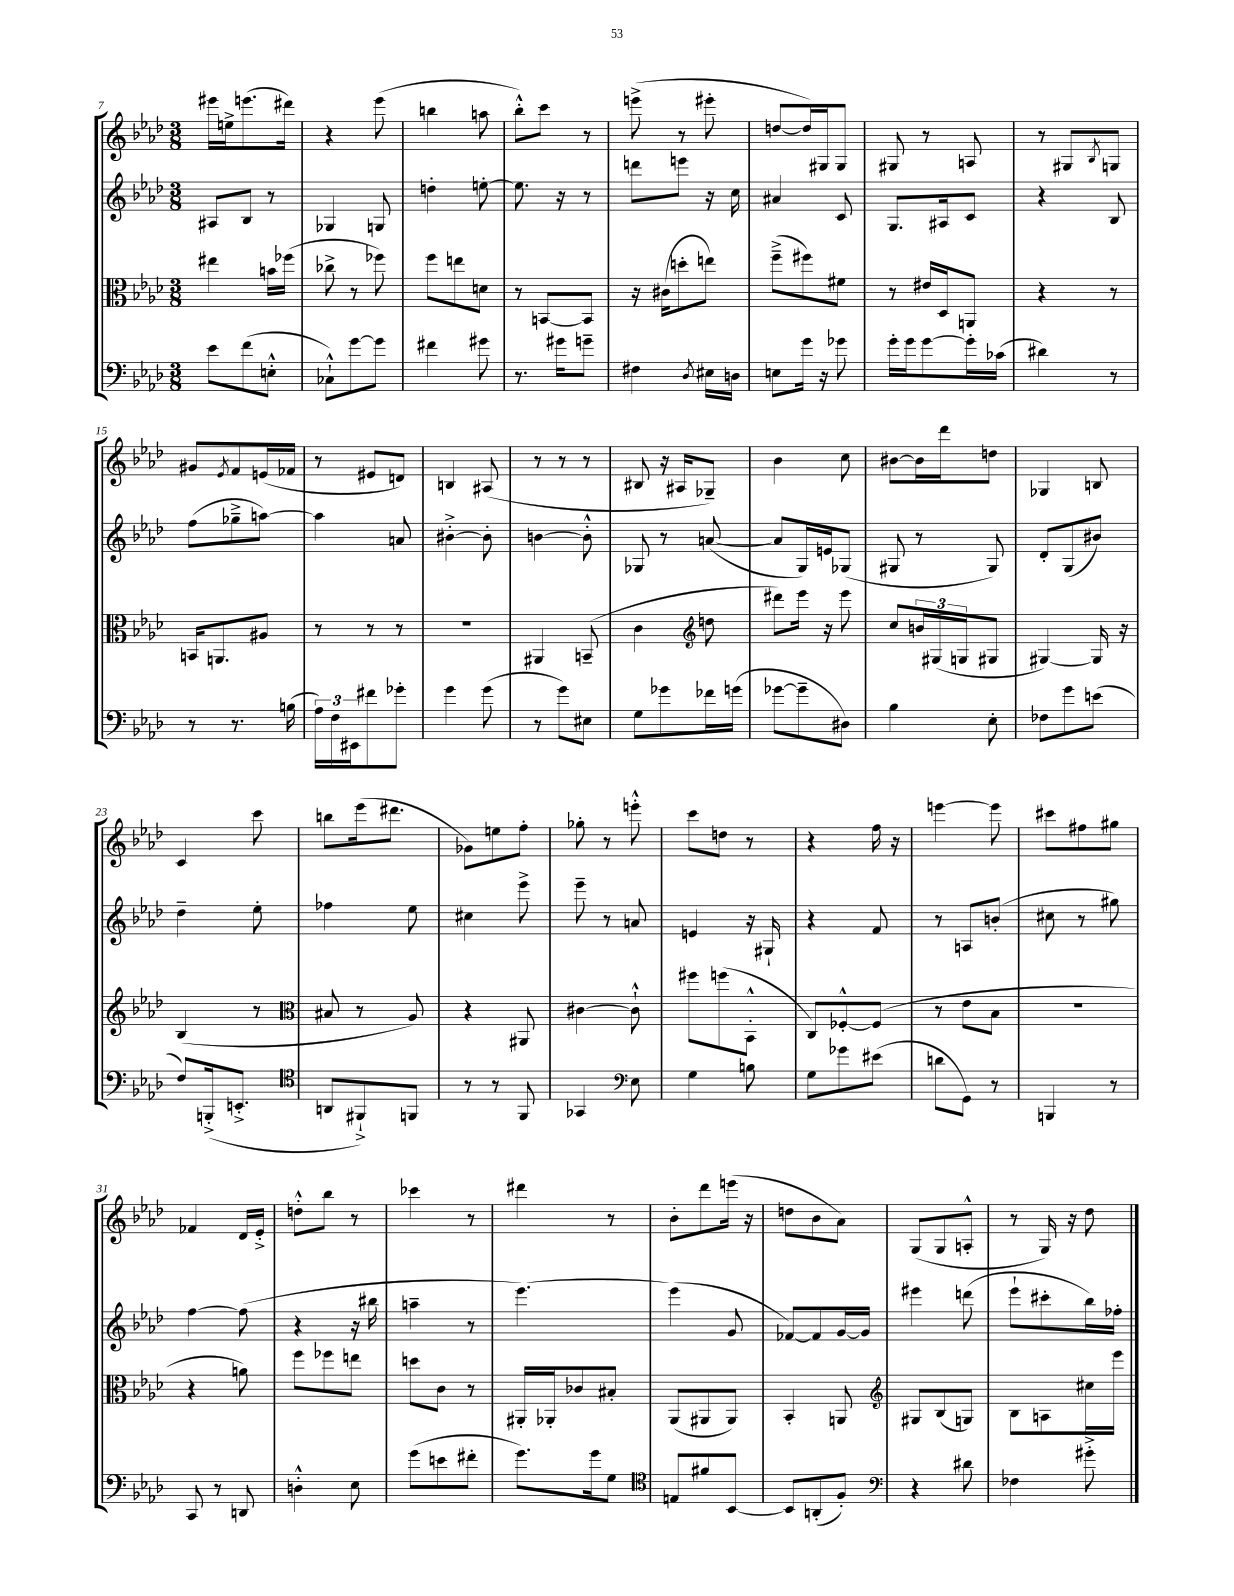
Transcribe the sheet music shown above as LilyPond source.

<<
\new StaffGroup <<
\new Staff = "s0" {
    \clef treble \key aes \major \numericTimeSignature \time 3/8
    eis'''16 e''16-> e'''8.( dis'''16) |
    r4 ees'''8( |
    b''4 a''8 |
    bes''8-.-^) c'''8 r8 |
    e'''8->( r8 eis'''8-. |
    d''8~ d''16) gis16 gis8 |
    gis8 r8 a8 |
    r8 gis8 \acciaccatura { bes8 } g8 |
    gis'8 \acciaccatura { ees'8 } f'8 e'16( fes'16 |
    r8 eis'8 d'8) |
    b4 ais8( |
    r8 r8 r8 |
    bis8 r16 ais16 ges8--) |
    bes'4 c''8 |
    bis'8~ bis'16 des'''16 d''8 |
    ges4 b8 |
    c'4 c'''8 |
    b''8 ees'''16( dis'''8. |
    ges'8) e''8 f''8-. |
    ges''8-. r8 e'''8-.-^ |
    c'''8 d''8 r8 |
    r4 f''16 r16 |
    e'''4~ e'''8 |
    cis'''8 fis''8 gis''8 |
    fes'4 des'16 ees'16-.-> |
    d''8-.-^ bes''8 r8 |
    ces'''4 r8 |
    dis'''4 r8 |
    bes'8-. des'''8 e'''16( r16 |
    d''8 bes'8 aes'8) |
    g8( g8 a8-.-^ |
    r8 g16) r16 des''8 \bar "|." |
}
\new Staff = "s1" {
    \clef treble \key aes \major \numericTimeSignature \time 3/8
    ais8 bes8 r8 |
    ges4 g8 |
    d''4-. e''8~-. |
    e''8. r16 r8 |
    d'''8 e'''8 r16 c''16 |
    ais'4 c'8 |
    g8. ais16 c'8 |
    r4 bes8 |
    f''8( ges''8---> a''8~) |
    a''4 a'8 |
    bis'4~-.-> bis'8-. |
    b'4~ b'8-.-^ |
    ges8 r8 a'8~( |
    a'8 g16) e'16 ges8( |
    gis8 r8 gis8) |
    des'8-. g8( bis'8) |
    des''4-- ees''8-. |
    fes''4 ees''8 |
    cis''4 ees'''8-> |
    ees'''8-- r8 a'8 |
    e'4 r16 gis16-! |
    r4 f'8 |
    r8 a8 b'8-.( |
    cis''8 r8 gis''8) |
    f''4~ f''8( |
    r4 r16 bis''16 |
    a''4-- r8 |
    ees'''4.~) |
    ees'''4( g'8 |
    fes'8~) fes'8 g'16~ g'16 |
    eis'''4 d'''8( |
    ees'''8-! cis'''8-. bes''16) fes''16-. \bar "|." |
}
\new Staff = "s2" {
    \clef alto \key aes \major \numericTimeSignature \time 3/8
    eis''4 b'16 fes''16( |
    ces''8-> r8 fes''8) |
    f''8 e''8 d'8 |
    r8 b,8~ b,8 |
    r16 cis'16( d''8-. e''8) |
    f''8--->( fis''8) fis'8 |
    r8 eis'16 des16 a,8 |
    r4 r8 |
    b,16 a,8. ais8 |
    r8 r8 r8 |
    R4. |
    ais,4 b,8--( |
    c'4 \clef treble d''8 |
    dis'''8) ees'''16 r16 ees'''8 |
    c''8 \tuplet 3/2 { b'16 gis16( g16 } gis8 |
    gis4~) gis16 r16 |
    bes4( r8 |
    \clef alto bis8 r8 aes8) |
    r4 ais,8 |
    cis'4~ cis'8-!-^ |
    fis''8 f''8( bes,8-.-^ |
    c8) fes8~-.-^ fes8( |
    r8 ees'8 bes8 |
    R4. |
    r4 a'8) |
    f''8 fes''8 e''8 |
    d''8 c'8 r8 |
    ais,16-. aes,16-. ces'8 bis8-. |
    aes,8( ais,8 ais,8) |
    bes,4-. a,8 |
    \clef treble gis8 bes8( g8) |
    bes8 a8 cis''16 ees'''16 \bar "|." |
}
\new Staff = "s3" {
    \clef bass \key aes \major \numericTimeSignature \time 3/8
    ees'8 f'8( e8-.-^ |
    ces8-!-^) g'8~ g'8 |
    fis'4 gis'8 |
    r8. gis'16 g'8-- |
    fis4 \acciaccatura { des8 } eis16 d16 |
    e8 g'16 r16 ges'8 |
    g'16-. g'16 g'8~ g'16-. ces'16( |
    dis'4) r8 |
    r8 r8. b16( |
    \tuplet 3/2 { aes16) f16 eis,16 } fis'8 ges'8-. |
    g'4 g'8( |
    r8 g'8) eis8 |
    g8 ges'8 fes'16 g'16( |
    ges'8~ ges'8-- dis8) |
    bes4 ees8-. |
    fes8 g'8 e'8( |
    f8) b,,16-.->( e,8.-.-> |
    \clef tenor a,8 fis,8-!->) f,8 |
    r8 r8 f,8 |
    ges,4 \clef bass ees8 |
    g4 b8 |
    g8 ges'8 eis'8( |
    d'8 g,8) r8 |
    b,,4 r8 |
    c,8 r8 d,8 |
    d4-.-^ ees8 |
    g'8( e'8 fis'8-. |
    g'8.) g'16 g8 |
    \clef tenor e8 fis'8 bes,8~ |
    bes,8 a,8-.( f8-.) |
    \clef bass r4 dis'8 |
    fes4 gis'8-.-> \bar "|." |
}
>>
>>
\layout { \context { \Score currentBarNumber = #7 } }
